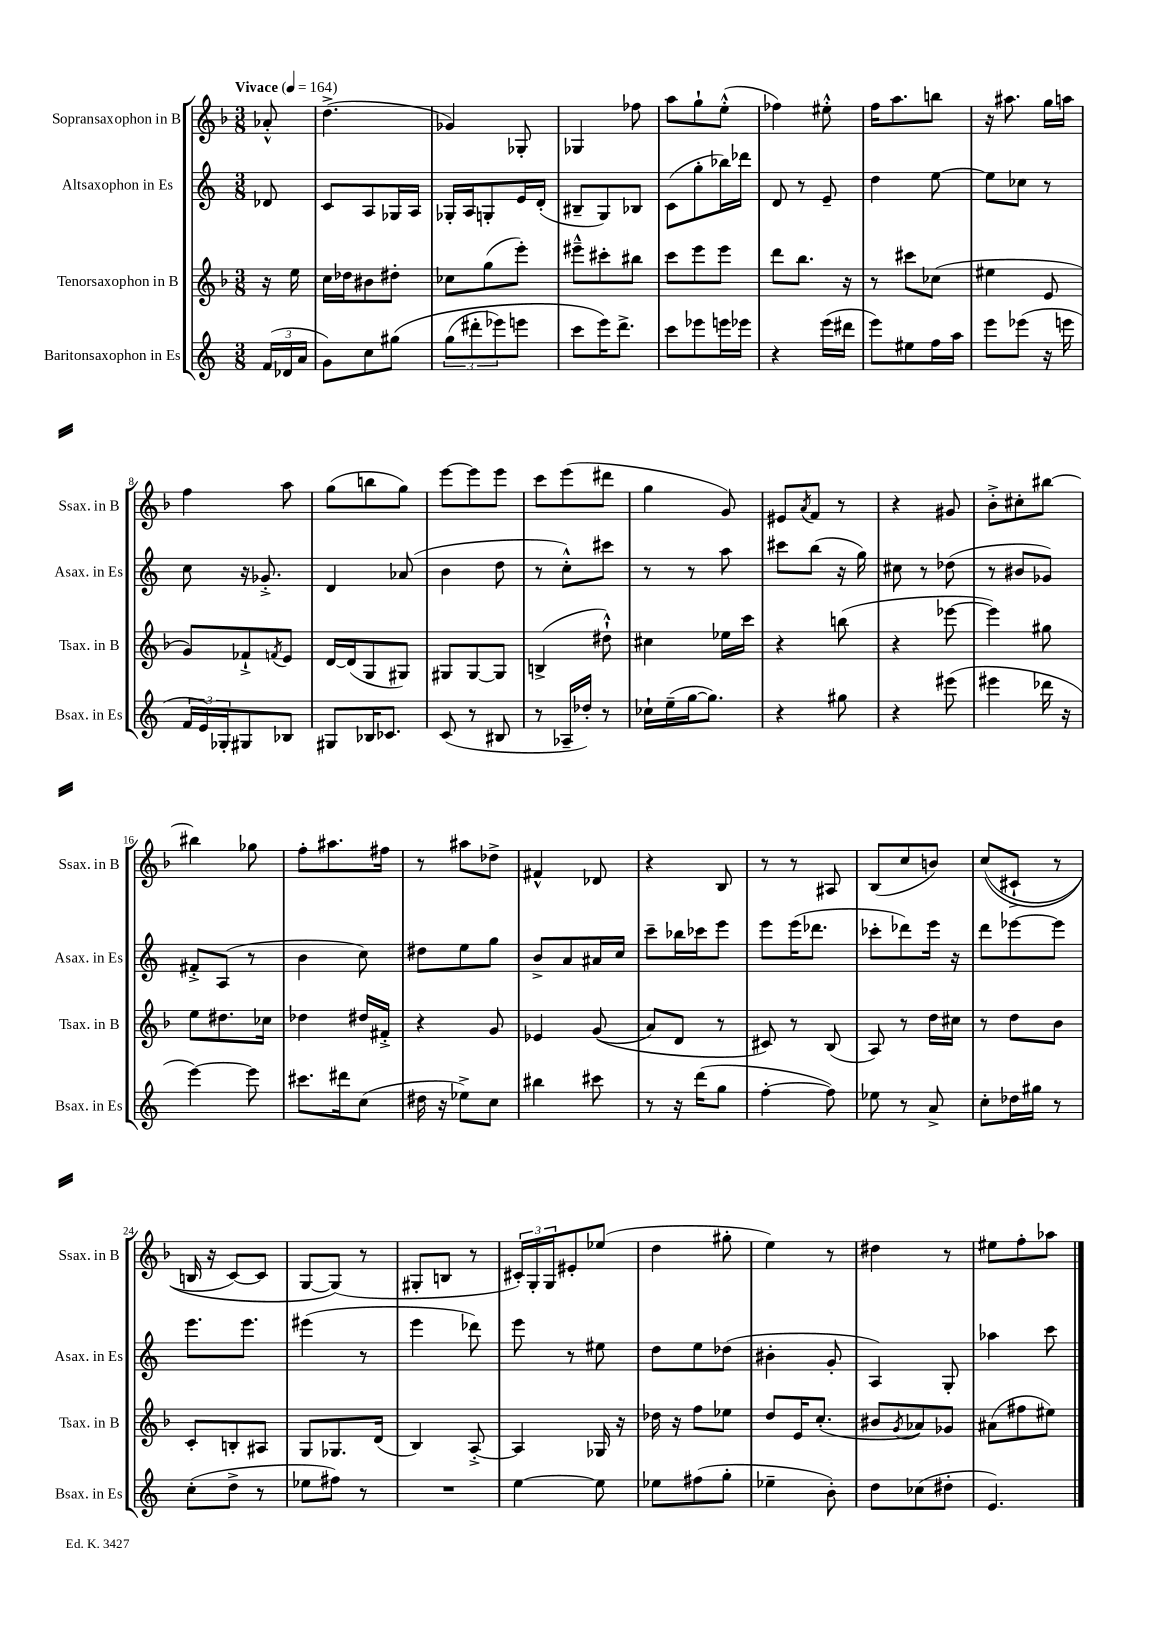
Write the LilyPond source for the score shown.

<<
\new StaffGroup <<
\new Staff = "s0" \with { instrumentName = "Sopransaxophon in B" shortInstrumentName = "Ssax. in B" } {
    \clef treble \key f \major \numericTimeSignature \time 3/8 \partial 8 \tempo "Vivace" 4 = 164
    aes'8-.-^ |
    d''4.->( |
    ges'4) ges8-. |
    ges4 fes''8 |
    a''8 g''8-! e''8-.-^( |
    fes''4) eis''8-.-^ |
    f''16 a''8. b''8 |
    r16 ais''8. g''16 a''16 |
    f''4 a''8 |
    g''8( b''8 g''8) |
    e'''8~ e'''8 e'''8 |
    c'''8 e'''8( dis'''8 |
    g''4 g'8) |
    eis'8 \acciaccatura { a'8 } f'8 r8 |
    r4 gis'8 |
    bes'8-.-> cis''8-. bis''8~ |
    bis''4 ges''8 |
    f''8-. ais''8. fis''16 |
    r8 ais''8 des''8-> |
    fis'4-^ des'8 |
    r4 bes8 |
    r8 r8 ais8 |
    bes8( c''8 b'8) |
    c''8(\( cis'8-!-> r8 |
    b16 r16 c'8~) c'8 |
    g8~ g8(\) r8 |
    gis8-. b8 r8 |
    \tuplet 3/2 { cis'16-.) g16-. g16 } eis'8-. ees''8( |
    d''4 gis''8-. |
    e''4) r8 |
    dis''4 r8 |
    eis''8 f''8-. aes''8 \bar "|." |
}
\new Staff = "s1" \with { instrumentName = "Altsaxophon in Es" shortInstrumentName = "Asax. in Es" } {
    \clef treble \key c \major \numericTimeSignature \time 3/8 \partial 8
    des'8 |
    c'8 a8 ges16 a16 |
    ges16-. a16 g8-. e'16 d'16-.( |
    bis8-- g8) bes8 |
    c'8( g''8-. bes''16) des'''16 |
    d'8 r8 e'8-- |
    d''4 e''8~ |
    e''8 ces''8 r8 |
    c''8 r16 ges'8.-.-> |
    d'4 aes'8( |
    b'4 d''8 |
    r8 c''8-.-^) cis'''8 |
    r8 r8 a''8 |
    cis'''8 b''8( r16 g''16) |
    cis''8 r8 des''8( |
    r8 bis'8 ges'8) |
    fis'8-.-> a8( r8 |
    b'4 c''8) |
    dis''8 e''8 g''8 |
    b'8-> a'8 ais'16 c''16 |
    c'''8-- bes''16 ces'''16 e'''8 |
    e'''8 e'''16( des'''8. |
    ces'''8-. des'''8) e'''16 r16 |
    d'''8 ees'''8~ ees'''8 |
    e'''8. e'''8. |
    eis'''4( r8 |
    e'''4 des'''8) |
    e'''8 r8 eis''8 |
    d''8 e''8 des''8( |
    bis'4-. g'8-. |
    a4) g8-. |
    aes''4 c'''8 \bar "|." |
}
\new Staff = "s2" \with { instrumentName = "Tenorsaxophon in B" shortInstrumentName = "Tsax. in B" } {
    \clef treble \key f \major \numericTimeSignature \time 3/8 \partial 8
    r16 e''16 |
    c''16 des''16 bis'8 dis''8-. |
    ces''8 g''8( e'''8-.) |
    eis'''8---^ cis'''8-. bis''8 |
    c'''8 e'''8 e'''8 |
    d'''8 bes''8. r16 |
    r8 cis'''8 ces''8( |
    eis''4 e'8 |
    g'8) fes'8-!-> \acciaccatura { f'8 } e'8 |
    d'16~ d'16( g8 gis8) |
    gis8 gis8~ gis8 |
    b4->( dis''8-!-^) |
    cis''4 ees''16 c'''16 |
    r4 b''8( |
    r4 ees'''8~ |
    ees'''4) gis''8 |
    e''8 dis''8. ces''16 |
    des''4 dis''16 fis'16-.-> |
    r4 g'8 |
    ees'4 g'8(\( |
    a'8) d'8 r8 |
    cis'8\) r8 bes8( |
    a8) r8 d''16 cis''16 |
    r8 d''8 bes'8 |
    c'8-. b8-. ais8 |
    g8 ges8. d'16( |
    bes4) a8~-.-> |
    a4 ges16 r16 |
    des''16 r16 f''8 ees''8 |
    d''8 e'16 c''8.-.( |
    bis'8 \acciaccatura { g'8 } aes'8) ges'8 |
    ais'8( fis''8 eis''8) \bar "|." |
}
\new Staff = "s3" \with { instrumentName = "Baritonsaxophon in Es" shortInstrumentName = "Bsax. in Es" } {
    \clef treble \key c \major \numericTimeSignature \time 3/8 \partial 8
    \tuplet 3/2 { f'16( des'16 a'16 } |
    g'8) c''8 gis''8\( |
    \tuplet 3/2 { g''8( dis'''8-. ees'''8) } e'''8 |
    c'''8 e'''16\) d'''8.-> |
    c'''8 ees'''8 e'''16 ees'''16 |
    r4 e'''16( dis'''16 |
    e'''8) eis''8 f''16 a''16 |
    e'''8 ees'''8( r16 e'''16 |
    \tuplet 3/2 { f'16 e'16) ges16-. } gis8 bes8 |
    gis8 bes16 ces'8. |
    c'8( r8 bis8 |
    r8 aes16-- des''16-.) r8 |
    ces''16-! e''16--( g''16~ g''8.) |
    r4 gis''8 |
    r4 eis'''8( |
    eis'''4 des'''16 r16 |
    e'''4~) e'''8 |
    cis'''8. dis'''16 c''8( |
    dis''16 r16 ees''8->) c''8 |
    bis''4 cis'''8 |
    r8 r16 d'''16( g''8 |
    f''4~-. f''8) |
    ees''8 r8 a'8-> |
    c''8-. des''16 gis''16 r8 |
    c''8-.( d''8-> r8 |
    ees''8 fis''8) r8 |
    R4. |
    e''4~ e''8 |
    ees''8 fis''8( g''8-. |
    ees''4-- b'8-.) |
    d''8 ces''8( dis''8-. |
    e'4.) \bar "|." |
}
>>
>>
